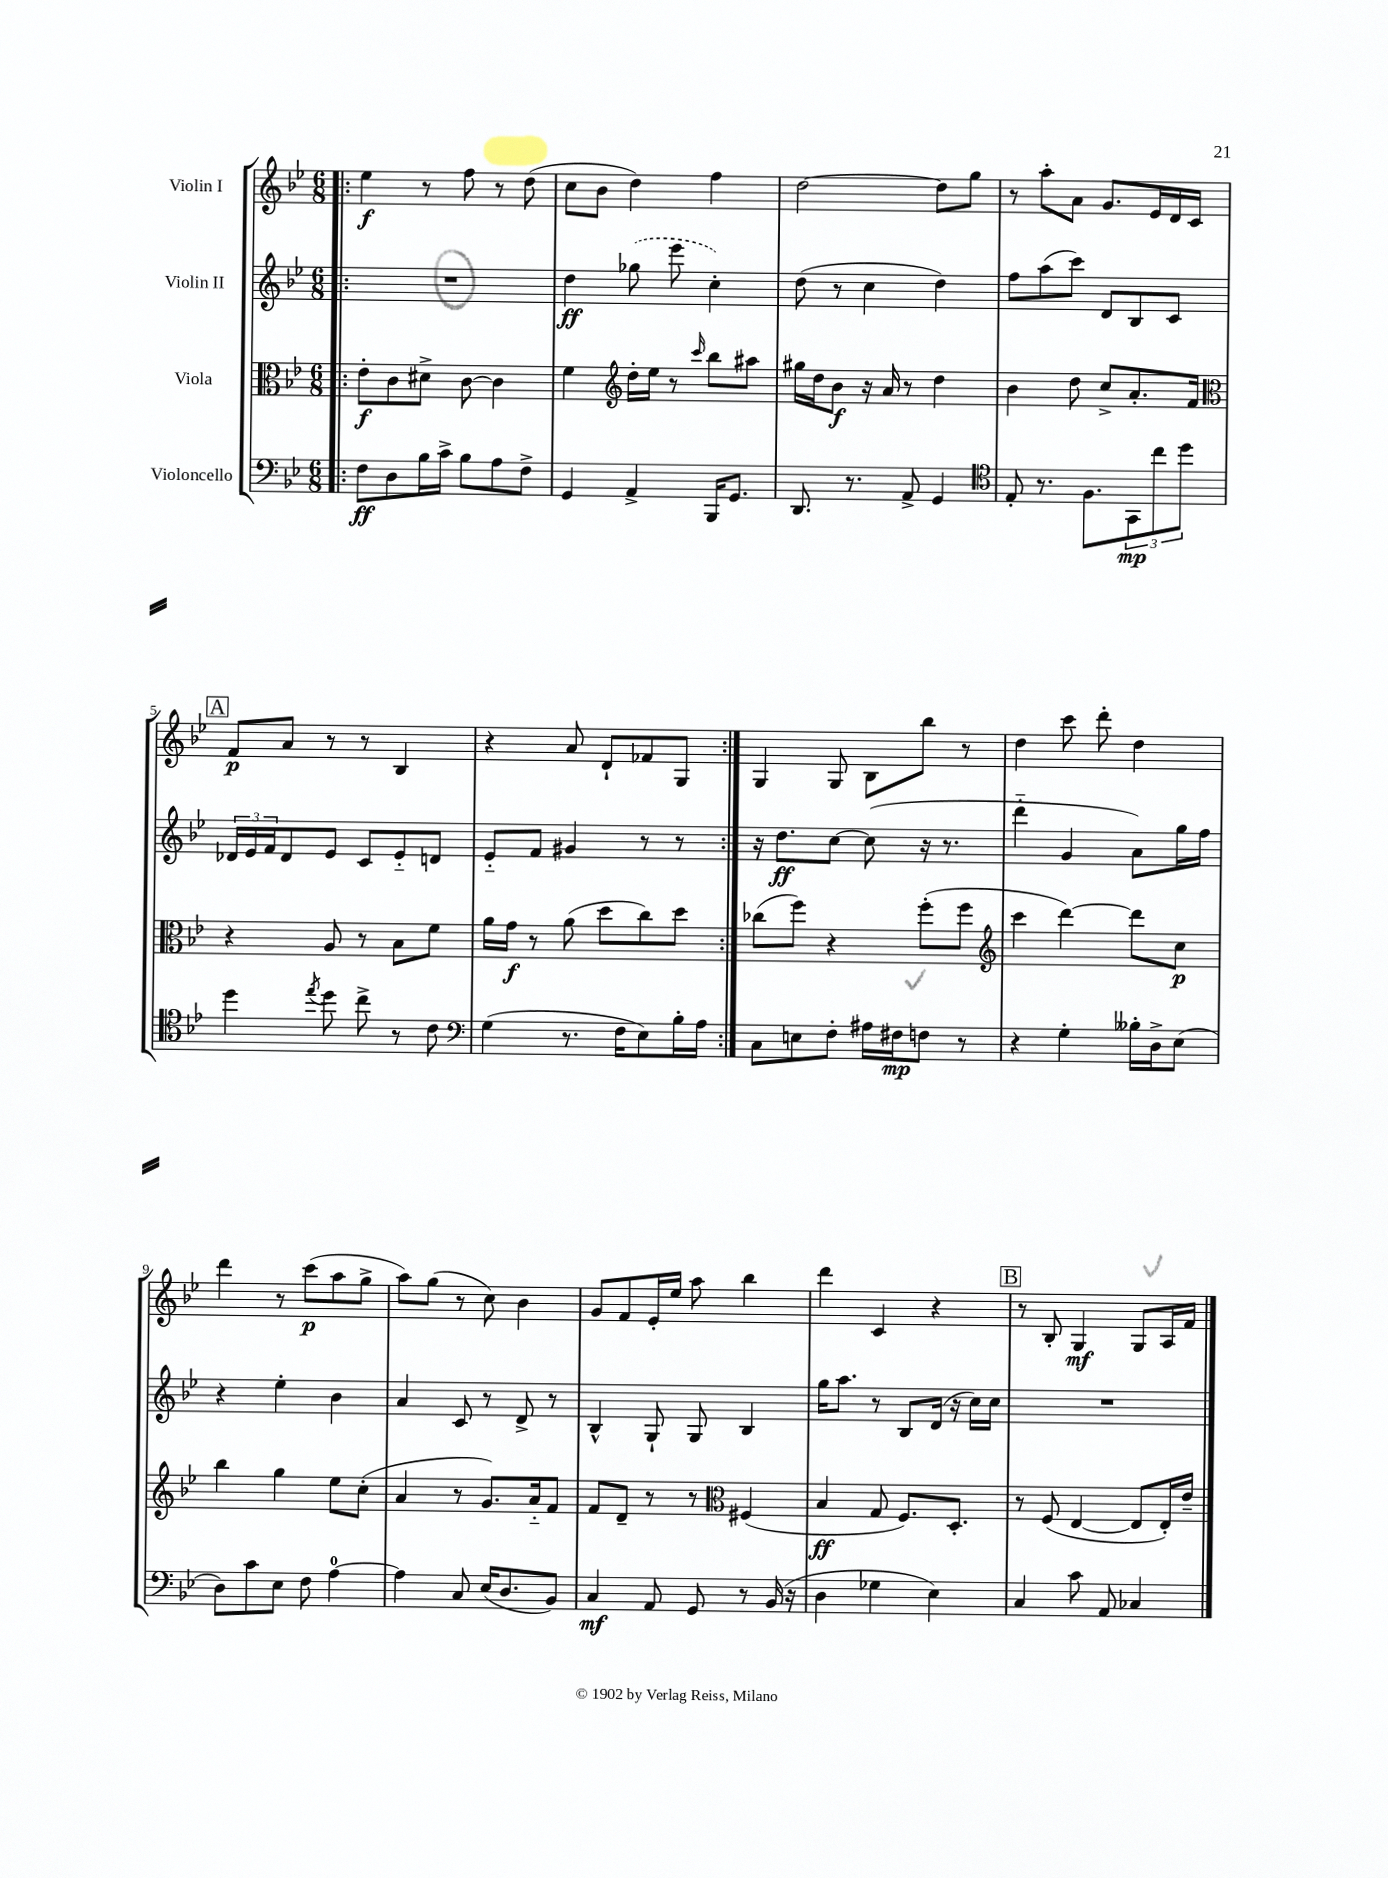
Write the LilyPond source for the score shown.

<<
\new StaffGroup <<
\new Staff = "s0" \with { instrumentName = "Violin I" } {
    \clef treble \key bes \major \numericTimeSignature \time 6/8
    \repeat volta 2 { \bar ".|:" ees''4\f r8 f''8 r8 d''8( |
    c''8 bes'8 d''4) f''4 |
    d''2~ d''8 g''8 |
    r8 a''8-. a'8 g'8. ees'16 d'16 c'16 |
    \mark \markup { \box "A" } f'8\p a'8 r8 r8 bes4 |
    r4 a'8 d'8-! fes'8 g8 | }
    g4 g8 bes8 bes''8 r8 |
    d''4 c'''8 d'''8-. d''4 |
    d'''4 r8 c'''8\p( a''8 g''8-> |
    a''8) g''8( r8 c''8) bes'4 |
    g'8 f'8 ees'16-. ees''16 a''8 bes''4 |
    d'''4 c'4 r4 |
    \mark \markup { \box "B" } r8 bes8-. g4\mf g8 a16 f'16 \bar "|." |
}
\new Staff = "s1" \with { instrumentName = "Violin II" } {
    \clef treble \key bes \major \numericTimeSignature \time 6/8
    \repeat volta 2 { \bar ".|:" R2. |
    d''4\ff \once \slurDashed ges''8( ees'''8 c''4-.) |
    d''8( r8 c''4 d''4) |
    f''8 a''8( c'''8) d'8 bes8 c'8 |
    \mark \markup { \box "A" } \tuplet 3/2 { des'16 ees'16 f'16 } des'8 ees'8 c'8 ees'8-_ d'8 |
    ees'8-_ f'8 gis'4 r8 r8 | }
    r16 d''8.\ff c''8~ c''8( r16 r8. |
    d'''4-_ g'4 a'8) g''16 f''16 |
    r4 ees''4-. bes'4 |
    a'4 c'8 r8 d'8-> r8 |
    bes4-^ g8-! g8 bes4 |
    g''16 a''8. r8 bes8 d'16( r16 c''16) c''16 |
    \mark \markup { \box "B" } R2. \bar "|." |
}
\new Staff = "s2" \with { instrumentName = "Viola" } {
    \clef alto \key bes \major \numericTimeSignature \time 6/8
    \repeat volta 2 { \bar ".|:" ees'8-.\f c'8 dis'8-> c'8~ c'4 |
    f'4 \clef treble d''16-. ees''16 r8 \grace { c'''16 } bes''8 ais''8 |
    gis''16 d''16 bes'8\f r16 a'16 r8 d''4 |
    bes'4 d''8 c''8-> a'8.-. f'16 |
    \mark \markup { \box "A" } \clef alto r4 a8 r8 bes8 f'8 |
    a'16 g'16\f r8 a'8( d''8 c''8) d''8 | }
    ces''8( f''8) r4 f''8-.( f''8 |
    \clef treble c'''4 d'''4~) d'''8 c''8\p |
    bes''4 g''4 ees''8 c''8-.( |
    a'4 r8 g'8.) a'16-_ f'8 |
    f'8 d'8-- r8 r8 \clef alto fis4( |
    bes4\ff g8 f8.) d8.-. |
    \mark \markup { \box "B" } r8 f8( ees4~ ees8 ees16-.) ees'16-- \bar "|." |
}
\new Staff = "s3" \with { instrumentName = "Violoncello" } {
    \clef bass \key bes \major \numericTimeSignature \time 6/8
    \repeat volta 2 { \bar ".|:" f8\ff d8 bes16 c'16-> bes8 a8 f8-> |
    g,4 a,4-> bes,,16 g,8. |
    d,8. r8. a,8-> g,4 |
    \clef tenor ees8-. r8. f8. \tuplet 3/2 { g,8\mp c''8 d''8 } |
    \mark \markup { \box "A" } d''4 \acciaccatura { ees''8 } d''8 c''8-> r8 c'8 |
    \clef bass g4( r8. f16 ees8) bes16-. a16 | }
    c8 e8 f8-. ais16 fis16\mp f8 r8 |
    r4 g4-. beses16-. d16-> ees8( |
    d8) c'8 ees8 f8 a4-0~ |
    a4 c8 ees16( d8. bes,8) |
    c4\mf a,8 g,8 r8 bes,16( r16 |
    d4 ges4 ees4) |
    \mark \markup { \box "B" } c4 c'8 a,8 ces4 \bar "|." |
}
>>
>>
